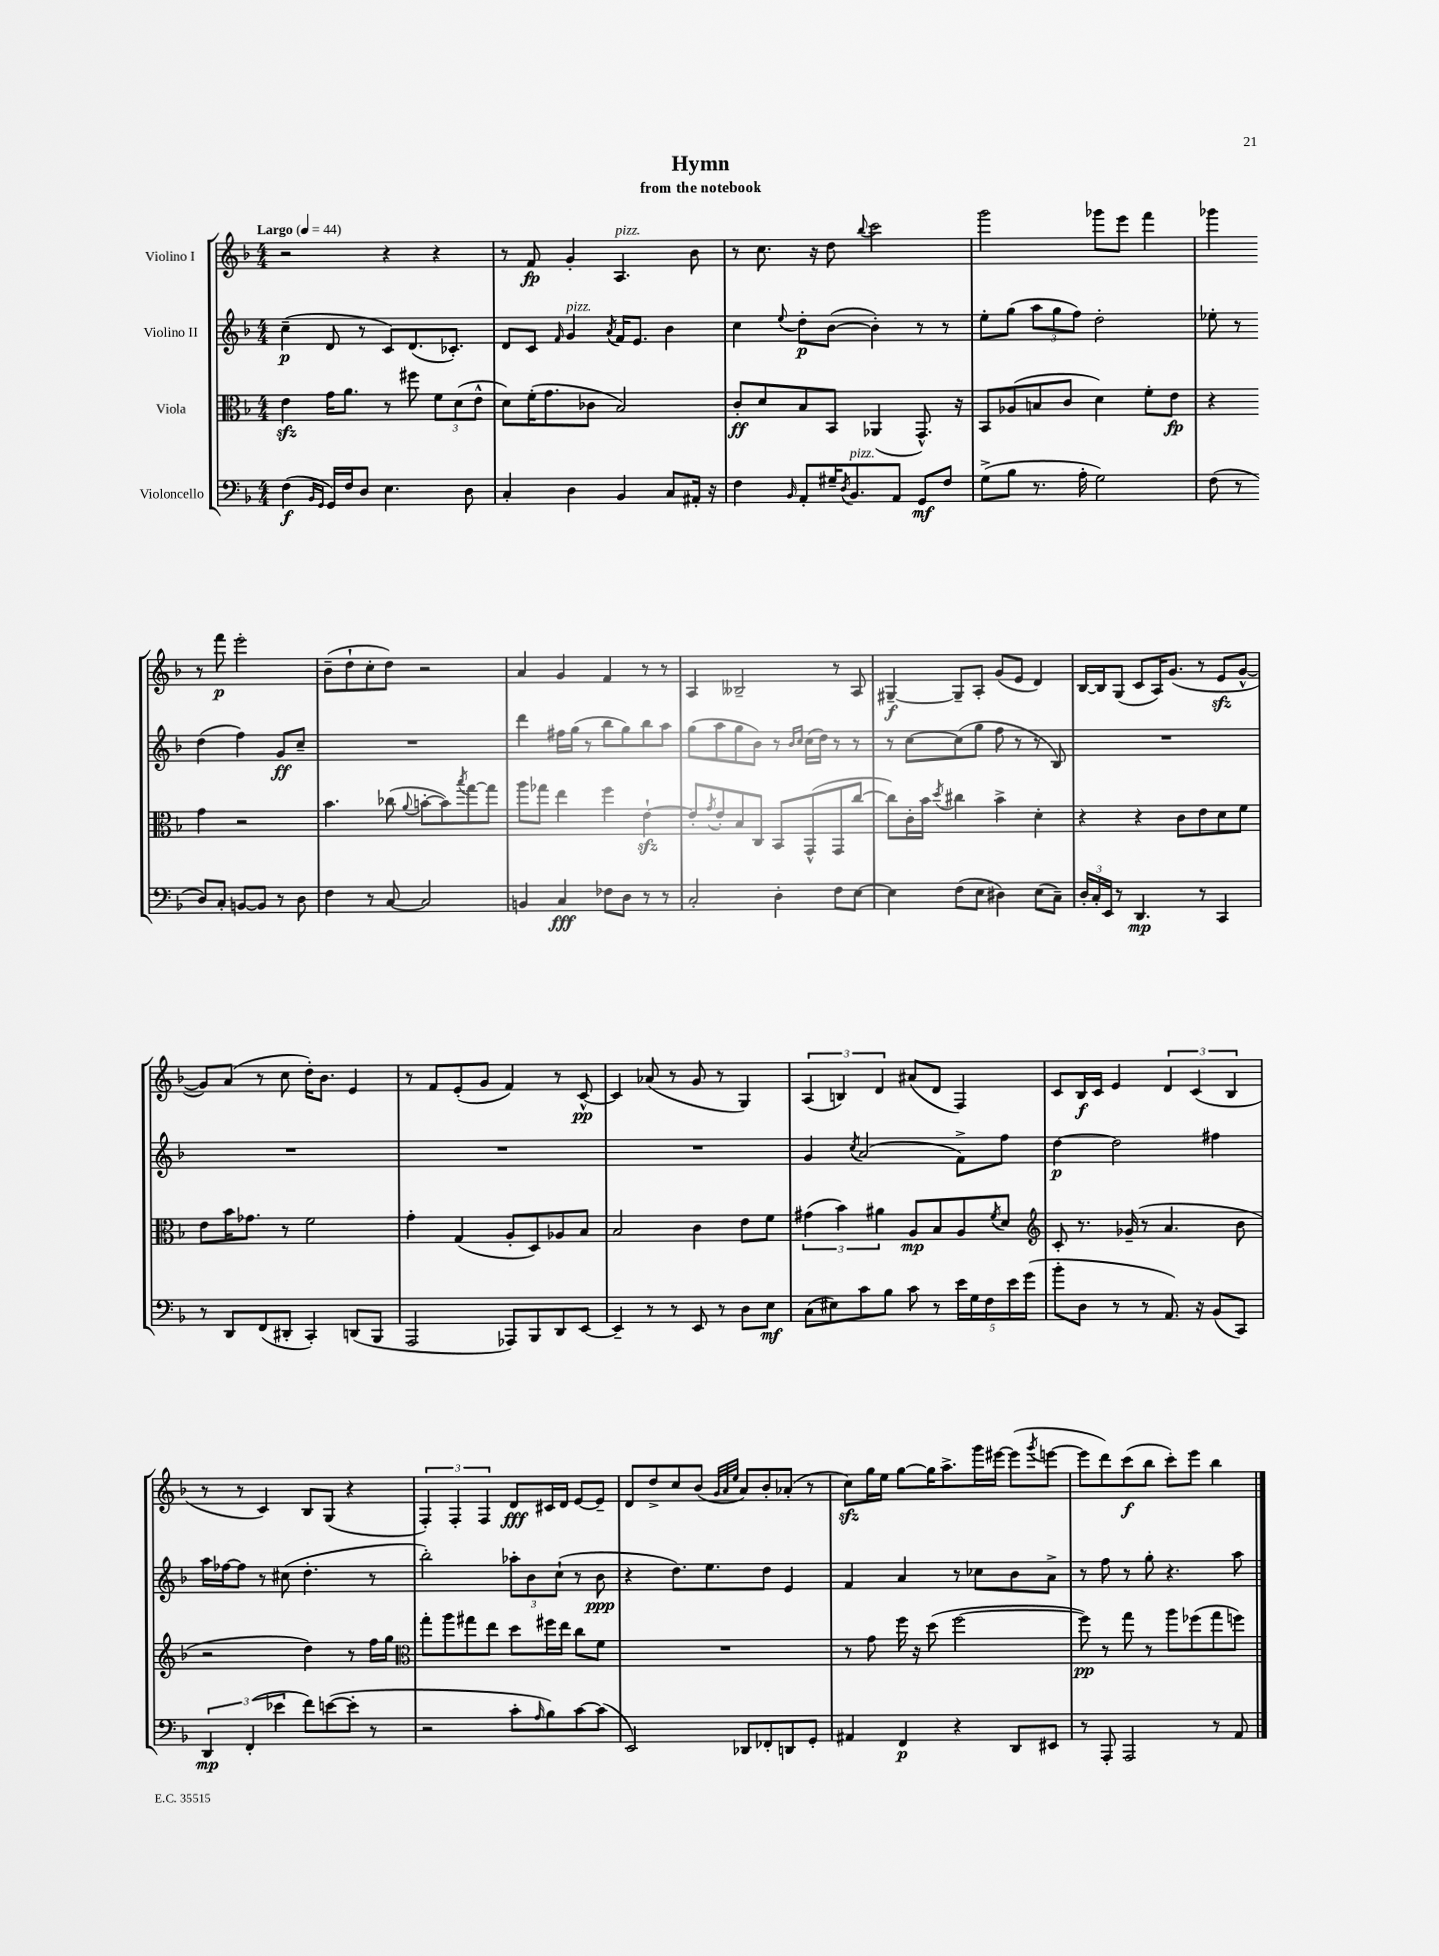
\header { title = "Hymn" subtitle = "from the notebook" }
<<
\new StaffGroup <<
\new Staff = "s0" \with { instrumentName = "Violino I" } {
    \clef treble \key f \major \numericTimeSignature \time 4/4 \tempo "Largo" 4 = 44
    r2 r4 r4 |
    r8 f'8\fp g'4-. a4.^\markup { \italic "pizz." } bes'8 |
    r8 c''8. r16 d''8 \appoggiatura { bes''8 } c'''2 |
    g'''2 ges'''8 e'''8 f'''4 |
    ges'''4 r8 f'''8\p e'''2-. |
    bes'8--( d''8-! c''8-. d''8) r2 |
    a'4 g'4 f'4 r8 r8 |
    a4 beses2-- r8 a8 |
    gis4~--\f gis8-- a8-. g'8( e'8 d'4) |
    bes16~ bes16 g8( c'8 a16) g'8.( r8 e'8\sfz g'8~-^ |
    g'8) a'8( r8 c''8 d''16-.) bes'8. e'4 |
    r8 f'8 e'8-.( g'8 f'4) r8 c'8~-^\pp |
    c'4 aes'8( r8 g'8 r8 g4) |
    \tuplet 3/2 { a4( b4) d'4 } ais'8( d'8 f4) |
    c'8 bes16\f c'16 e'4 \tuplet 3/2 { d'4 c'4( bes4 } |
    r8 r8 c'4) bes8 g8( r4 |
    \tuplet 3/2 { f4-.) f4-. f4 } d'8\fff cis'16 d'16 e'8~ e'8-- |
    d'8 d''8-> c''8 bes'8( \grace { g'32 a'32 e''32 } a'8) bes'8-. aes'8-.( r8 |
    c''8\sfz) g''16 e''16 g''8~ g''16 a''8.-> g'''16 eis'''16~ eis'''8( \acciaccatura { g'''8 } e'''8~ |
    e'''8 d'''8) c'''8\f( bes''8 c'''8-.) e'''8 bes''4 \bar "|." |
}
\new Staff = "s1" \with { instrumentName = "Violino II" } {
    \clef treble \key f \major \numericTimeSignature \time 4/4
    c''4--\p( d'8 r8 c'8) d'8.( ces'8.-.) |
    d'8 c'8 \grace { f'16 } g'4^\markup { \italic "pizz." } \acciaccatura { a'8 } f'16 e'8. bes'4 |
    c''4 \appoggiatura { e''8 } d''8-.\p bes'8~( bes'4-.) r8 r8 |
    e''8-. g''8( \tuplet 3/2 { a''8 g''8 f''8) } d''2-. |
    ees''8-. r8 d''4( f''4) g'8\ff c''8-- |
    R1 |
    d'''4 fis''16 g''16( r8 bes''8 g''8) bes''8 a''8 |
    g''8( a''8 g''8 bes'8) r8 \grace { bes'16 c''16 } c''16( d''16) r8 r8 |
    r8 c''8~ c''8( g''8 f''8 r8 r8 bes8) |
    R1 |
    R1 |
    R1 |
    R1 |
    g'4 \acciaccatura { c''8 } a'2( f'8->) f''8 |
    d''4~\p d''2 fis''4 |
    a''16 fes''16~ fes''8 r8 cis''8( d''4.-. r8 |
    bes''2-.) \tuplet 3/2 { aes''8-. bes'8 c''8-!( } r8 bes'8\ppp |
    r4 d''8.) e''8. d''8 e'4 |
    f'4 a'4 r8 ces''8 bes'8 a'8-> |
    r8 f''8 r8 g''8-. r4. a''8 \bar "|." |
}
\new Staff = "s2" \with { instrumentName = "Viola" } {
    \clef alto \key f \major \numericTimeSignature \time 4/4
    e'4\sfz g'16 a'8. r8 fis''8 \tuplet 3/2 { f'8 d'8( e'8-^ } |
    d'8) f'16-.( g'8. ces'8 bes2) |
    c'8-.\ff d'8 bes8 bes,8 aes,4( g,8.-^) r16 |
    bes,8 aes8( b8 c'8 d'4) f'8-. e'8\fp |
    r4 g'4 r2 |
    bes'4. ces''8( \appoggiatura { a'8 } b'8~-. b'8) \acciaccatura { bes''8 } g''8~ g''8 |
    a''8 ges''8 e''4 f''4 e'4~-!\sfz |
    e'8-. \acciaccatura { g'8 } e'8-. bes8 c8 bes,8 g,8-^( g,8 c''8~ |
    c''8) c'16-. bes'16 \acciaccatura { d''8 } cis''4 bes'4-> d'4-. |
    r4 r4 c'8 e'8 d'8 f'8 |
    e'8 bes'16 ges'8. r8 f'2 |
    g'4-. g4( a8-. d8) aes8 bes8 |
    bes2 c'4 e'8 f'8 |
    \tuplet 3/2 { gis'4( bes'4) ais'4 } a8\mp bes8 a8 \acciaccatura { f'8 } d'8 |
    \clef treble c'8-. r8. ges'16--( r8 a'4. bes'8 |
    r2 d''4) r8 f''16 g''16 |
    \clef alto g''8-. a''8 gis''8 e''8 d''8 fis''16 e''16 c''8 f'8 |
    R1 |
    r8 g'8 f''16 r16 d''8( f''2~ |
    f''8\pp) r8 g''8 r8 a''8 fes''8( g''8 f''8) \bar "|." |
}
\new Staff = "s3" \with { instrumentName = "Violoncello" } {
    \clef bass \key f \major \numericTimeSignature \time 4/4
    f4\f( \grace { bes,16 g,16 } g,16) f16 d8 e4. d8 |
    c4-. d4 bes,4 c8 ais,16-. r16 |
    f4 \grace { bes,16 } a,8-. gis16-- \acciaccatura { d8 } bes,8.^\markup { \italic "pizz." } a,8 g,8\mf f8 |
    g8->( bes8 r8. a16-. g2) |
    f8( r8 d8) c8-. b,8~ b,8 r8 d8 |
    f4 r8 c8~ c2 |
    b,4 c4\fff fes8 d8 r8 r8 |
    c2-. d4-. f8 e8~ |
    e4 f8( e8 dis4) e8( c8--) |
    \tuplet 3/2 { d16-. c16-. e,16 } r8 d,4.\mp r8 c,4 |
    r8 d,8 f,8( dis,8-. c,4-.) d,8( bes,,8 |
    a,,2 aes,,8) bes,,8 d,8 e,8~ |
    e,4-- r8 r8 e,8 r8 d8 e8\mf |
    c8( eis8) c'8 bes8 c'8 r8 \tuplet 5/4 { e'16 g16 f16 e'16 g'16( } |
    bes'8-. d8 r8 r8 a,8.) r16 bes,8( c,8) |
    \tuplet 3/2 { d,4\mp f,4-.( ees'4 } f'8) e'8~( e'8-. r8 |
    r2 c'8-. \grace { a16 } bes8) c'8~ c'8( |
    e,2) des,8 fes,8-. d,8 g,8-. |
    ais,4 f,4\p r4 d,8 eis,8 |
    r8 a,,8-. a,,2 r8 a,8 \bar "|." |
}
>>
>>
\layout { \context { \Score \remove "Bar_number_engraver" } }
